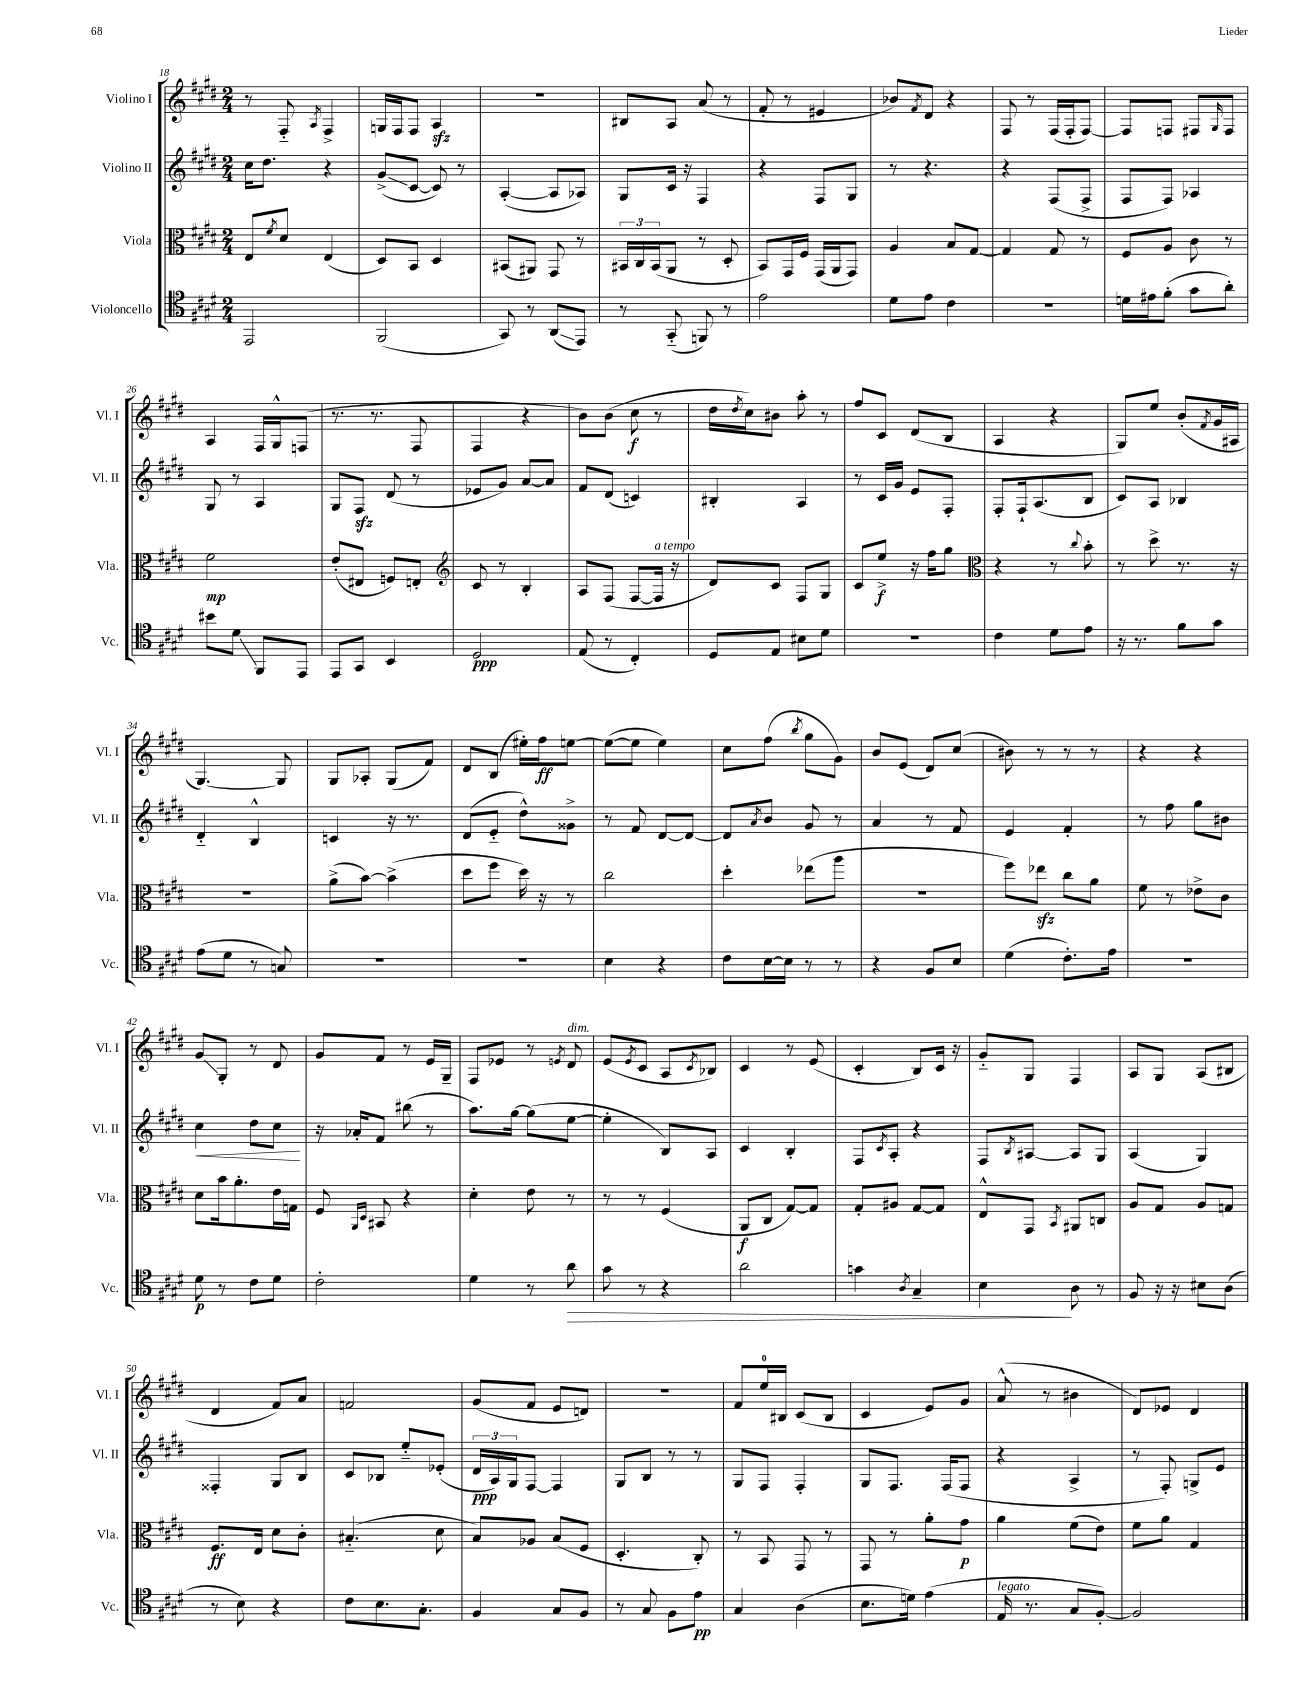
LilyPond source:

<<
\new StaffGroup <<
\new Staff = "s0" \with { instrumentName = "Violino I" shortInstrumentName = "Vl. I" } {
    \clef treble \key e \major \numericTimeSignature \time 2/4
    r8 fis8-_ \acciaccatura { a8 } fis4-> |
    g16 fis16 fis8 a4\sfz |
    R2 |
    bis8 a8 a'8( r8 |
    fis'8-. r8 eis'4 |
    bes'8) \acciaccatura { fis'8 } dis'8 r4 |
    fis8 r8 fis16( fis16-. fis8~) |
    fis8 f8 fis8 \grace { gis16 } fis8 |
    a4 fis16 gis16-^ f8( |
    r8. r8. fis8 |
    fis4 r4 |
    b'8) b'8( cis''8\f r8 |
    dis''16 \acciaccatura { dis''8 } cis''16) bis'8 a''8-. r8 |
    fis''8 cis'8 dis'8( b8 |
    a4 r4 |
    gis8) e''8 b'8-.( \acciaccatura { fis'8 } gis'16 ais16 |
    gis4.~) gis8 |
    gis8 aes8-. gis8( fis'8) |
    dis'8 b8( eis''16-.) fis''16\ff e''8~ |
    e''8~( e''8 e''4) |
    cis''8 fis''8( \acciaccatura { b''8 } gis''8 gis'8) |
    b'8 e'8( dis'8) cis''8( |
    bis'8) r8 r8 r8 |
    r4 r4 |
    gis'8\glissando gis8-. r8 dis'8 |
    gis'8 fis'8 r8 e'16 gis16-- |
    fis8 ees'8 r8 \acciaccatura { e'8 } dis'8^\markup { \italic "dim." } |
    e'8( \acciaccatura { e'8 } cis'8 a8 \acciaccatura { cis'8 } bes8) |
    cis'4 r8 e'8( |
    cis'4-. b8) cis'16 r16 |
    gis'8-_ gis8 fis4 |
    a8 gis8 a8( bis8 |
    dis'4 fis'8) a'8 |
    f'2 |
    gis'8( fis'8 e'8 d'8) |
    r2 |
    fis'8 e''16-0 bis16 cis'8( bis8 |
    cis'4 e'8) gis'8 |
    a'8-^( r8 bis'4 |
    dis'8) ees'8 dis'4 \bar "|." |
}
\new Staff = "s1" \with { instrumentName = "Violino II" shortInstrumentName = "Vl. II" } {
    \clef treble \key e \major \numericTimeSignature \time 2/4
    cis''16 dis''8. r4 |
    gis'8->\glissando( cis'8~ cis'8) r8 |
    a4~-.( a8 aes8) |
    gis8 cis'16 r16 fis4 |
    r4 fis8 gis8 |
    r8 r4. |
    r4 fis8( fis8-> |
    fis8 fis8) aes4 |
    gis8 r8 a4 |
    gis8 fis8\sfz dis'8( r8 |
    ees'8 gis'8) a'8~ a'8 |
    fis'8 dis'8( c'4) |
    bis4-. a4 |
    r8 cis'16 gis'16 e'8 fis8-. |
    fis8-. fis16-! a8.( b8 |
    cis'8) a8 bes4 |
    dis'4-_ b4-^ |
    c'4 r16 r8. |
    dis'8( e'8-_ dis''8-^) gisis'8-> |
    r8 fis'8 dis'8~ dis'8~ |
    dis'8 \acciaccatura { a'8 } b'8 gis'8 r8 |
    a'4 r8 fis'8 |
    e'4 fis'4-. |
    r8 fis''8 gis''8 bis'8 |
    cis''4\< dis''8 cis''8\! |
    r16 aes'16-. fis'8 bis''8( r8 |
    a''8.) gis''16~ gis''8( e''8~ |
    e''4-. b8) a8 |
    cis'4 b4-. |
    fis8 \acciaccatura { cis'8 } a8-. r4 |
    fis8 \acciaccatura { b8 } ais8~ ais8 gis8 |
    a4( gis4) |
    fisis4-. gis8 b8 |
    cis'8 bes8 e''8-_ ees'8-.( |
    \tuplet 3/2 { dis'16\ppp a16) gis16 } fis8~ fis4 |
    gis8 b8 r8 r8 |
    gis8 fis8 fis4-. |
    gis8 fis8. fis16( fis8 |
    r4 a4-> |
    r8 fis8-.) g8-> e'8 \bar "|." |
}
\new Staff = "s2" \with { instrumentName = "Viola" shortInstrumentName = "Vla." } {
    \clef alto \key e \major \numericTimeSignature \time 2/4
    e8 \acciaccatura { fis'8 } dis'8 e4( |
    dis8) b,8 dis4 |
    bis,8( ais,8) gis,8 r8 |
    \tuplet 3/2 { bis,16 cis16 bis,16( } a,8 r8 dis8-. |
    b,8) gis,16 fis16 gis,16( a,16 gis,8) |
    a4 b8 gis8~ |
    gis4 gis8 r8 |
    fis8 a8 cis'8 r8 |
    fis'2\mp |
    e'8-.( eis8 f8) e8-. |
    \clef treble cis'8 r8 b4-. |
    a8 fis8( fis8~ fis16^\markup { \italic "a tempo" } r16 |
    dis'8) cis'8 fis8 gis8 |
    cis'8 e''8->\f r16 fis''16 gis''8 |
    \clef alto r4 r8 \appoggiatura { cis''8 } b'8-. |
    r8 dis''8-> r8. r16 |
    R2 |
    a'8->( b'8~) b'4->( |
    dis''8 fis''8 dis''16) r16 r8 |
    cis''2 |
    dis''4-. ees''8( a''8 |
    R2 |
    fis''8) ees''8\sfz cis''8 a'8 |
    fis'8 r8 ees'8-> cis'8 |
    dis'8 b'16 a'8.-. e'16 g16 |
    fis8 \grace { a,16 dis16 } bis,8 r4 |
    dis'4-. e'8 r8 |
    r8 r8 fis4( |
    a,8\f cis8 gis8~) gis8 |
    gis8-. ais8 gis8~ gis8 |
    e8-^ gis,8 \acciaccatura { b,8 } ais,8 c8 |
    a8 gis8 a8 g8 |
    fis8.\ff e16 dis'8 cis'8-. |
    bis4.-_( dis'8 |
    b8) aes8 b8( fis8 |
    dis4.-. cis8-.) |
    r8 b,8 gis,8 r8 |
    gis,8 r8 a'8-. gis'8\p |
    a'4 fis'8( e'8) |
    fis'8 a'8 gis4 \bar "|." |
}
\new Staff = "s3" \with { instrumentName = "Violoncello" shortInstrumentName = "Vc." } {
    \clef tenor \key e \major \numericTimeSignature \time 2/4
    e,2 |
    fis,2( |
    gis,8) r8 a,8\glissando( e,8) |
    r8 gis,8-_( f,8) r8 |
    e'2 |
    dis'8 e'8 cis'4 |
    r2 |
    d'16 eis'16 fis'8-.( gis'8 a'8-.) |
    bis'8 dis'8\glissando fis,8 e,8 |
    e,8 gis,8 b,4 |
    dis2\ppp |
    e8( r8 cis4-.) |
    dis8 e8 bis8 dis'8 |
    r2 |
    cis'4 dis'8 e'8 |
    r16 r8. fis'8 gis'8 |
    e'8( dis'8 r8 g8) |
    R2 |
    R2 |
    b4 r4 |
    cis'8 b16~ b16 r8 r8 |
    r4 fis8 b8 |
    dis'4( cis'8.-.) e'16 |
    r2 |
    dis'8\p r8 cis'8 dis'8 |
    cis'2-. |
    dis'4 r8 a'8\> |
    gis'8 r8 r4 |
    a'2 |
    g'4 \acciaccatura { a8 } gis4-- |
    b4\! a8 r8 |
    fis8 r16 r16 bis8 a8( |
    r8 b8) r4 |
    cis'8 b8. gis8.-. |
    fis4 gis8 fis8 |
    r8 gis8 fis8 e'8\pp |
    gis4 a4( |
    b8. d'16) e'4( |
    e16^\markup { \italic "legato" } r8. gis8 fis8~-.) |
    fis2 \bar "|." |
}
>>
>>
\layout { \context { \Score currentBarNumber = #18 } }
